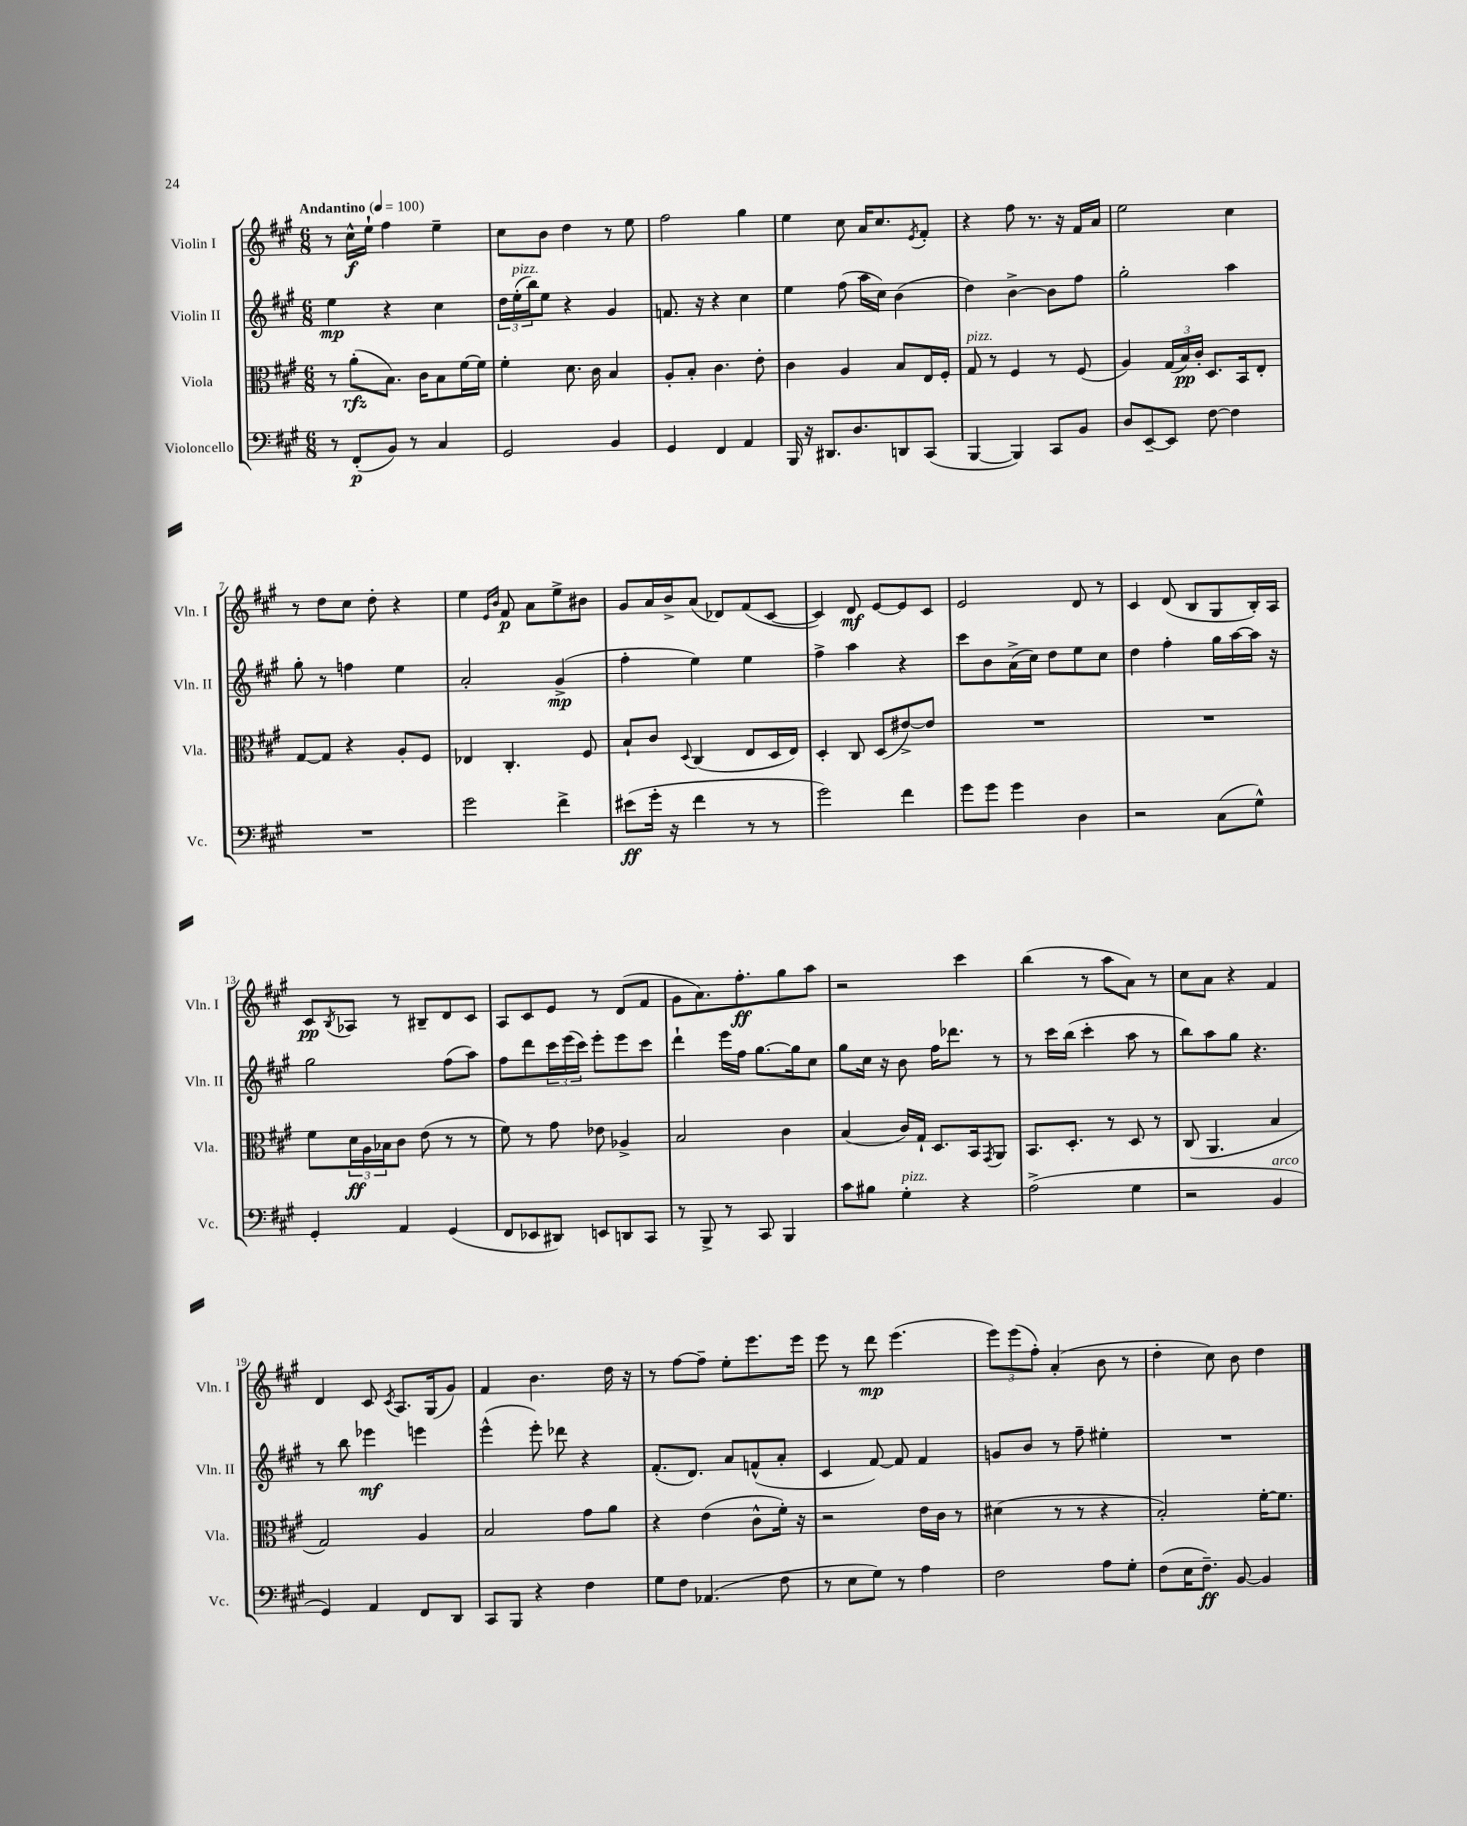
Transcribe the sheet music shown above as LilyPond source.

<<
\new StaffGroup <<
\new Staff = "s0" \with { instrumentName = "Violin I" shortInstrumentName = "Vln. I" } {
    \clef treble \key a \major \numericTimeSignature \time 6/8 \tempo "Andantino" 4 = 100
    r8 cis''16-^\f e''16-! fis''4 e''4-- |
    cis''8 b'8 d''4 r8 e''8 |
    fis''2 gis''4 |
    e''4 cis''8 a'16 cis''8. \acciaccatura { e'8 } fis'8-. |
    r4 fis''8 r8. r16 fis'16 a'16 |
    e''2 cis''4 |
    r8 d''8 cis''8 d''8-. r4 |
    e''4 \grace { e'16 b'16 } fis'8\p a'8 e''8-> bis'8 |
    gis'8 a'16 b'16-> a'8( des'8) fis'8( cis'8~ |
    cis'4) d'8\mf e'8~ e'8 cis'8 |
    e'2 d'8 r8 |
    cis'4 d'8( b8 gis8 b16-.) a16 |
    cis'8\pp \acciaccatura { b8 } aes8 r8 bis8-- d'8 cis'8 |
    a8 cis'8 e'8 r8 d'8( fis'8 |
    gis'8 a'8.) fis''8.-.\ff gis''8 a''8 |
    r2 cis'''4 |
    b''4( r8 a''8 a'8) r8 |
    cis''8 a'8 r4 fis'4 |
    d'4 cis'8 \acciaccatura { cis'8 } a8. gis16( gis'8) |
    fis'4 b'4. d''16 r16 |
    r8 fis''8~ fis''8-- e''8-. e'''8. e'''16 |
    e'''8 r8 d'''8\mp e'''4.( |
    \tuplet 3/2 { e'''8) e'''8( fis''8-.) } a'4-.( b'8 r8 |
    d''4-. cis''8) b'8 d''4 \bar "|." |
}
\new Staff = "s1" \with { instrumentName = "Violin II" shortInstrumentName = "Vln. II" } {
    \clef treble \key a \major \numericTimeSignature \time 6/8
    e''4\mp r4 cis''4 |
    \tuplet 3/2 { d''16 e''16-.^\markup { \italic "pizz." }( b''16) } e''8 r4 gis'4 |
    f'8. r16 r4 cis''4 |
    e''4 fis''8( a''16 cis''16) b'4( |
    d''4) b'4~-> b'8 fis''8 |
    gis''2-. a''4 |
    gis''8-. r8 f''4 e''4 |
    a'2-. gis'4->\mp( |
    fis''4-. e''4) e''4 |
    fis''4-> a''4 r4 |
    cis'''8 b'8 a'16->( cis''16) d''8 e''8 cis''8 |
    d''4 fis''4-. gis''16 a''16~ a''16 r16 |
    gis''2 fis''8( a''8) |
    fis''8 d'''8 \tuplet 3/2 { cis'''16 e'''16( cis'''16) } e'''8-. e'''8 cis'''8 |
    d'''4-! e'''16 fis''16 gis''8.~ gis''16 cis''8 |
    gis''8 cis''16 r16 b'8 fis''16 des'''8. r8 |
    r8 cis'''16 b''16( cis'''4-. a''8 r8 |
    b''8) a''8 gis''8 r4. |
    r8 b''8 ees'''4\mf e'''4 |
    e'''4-^( e'''8-.) des'''8 r4 |
    fis'8.-.( d'8.) a'8 f'8-^( a'8-. |
    cis'4 fis'8~) fis'8 fis'4 |
    g'8 b'8 r8 fis''8-- eis''4-. |
    R2. \bar "|." |
}
\new Staff = "s2" \with { instrumentName = "Viola" shortInstrumentName = "Vla." } {
    \clef alto \key a \major \numericTimeSignature \time 6/8
    r8 a'8-.\rfz( b8.) cis'16 b8 fis'16~ fis'16 |
    fis'4-. d'8. cis'16 b4 |
    a8-. b8-. cis'4. e'8-. |
    cis'4 a4 b8 e16 fis16-. |
    gis8^\markup { \italic "pizz." } r8 fis4 r8 fis8( |
    a4) \tuplet 3/2 { gis16( b16\pp) cis'16-. } d8. b,16 e8-. |
    gis8~ gis8 r4 a8-. fis8 |
    ees4 cis4.-. fis8 |
    b8-! cis'8 \appoggiatura { d8 } cis4( e8 d16 e16) |
    d4-. cis8 d8( eis'8~->) eis'8 |
    R2. |
    R2. |
    fis'8 \tuplet 3/2 { d'16\ff a16 bes16 } cis'8 e'8( r8 r8 |
    fis'8) r8 gis'8 ees'8 aes4-> |
    b2 cis'4 |
    b4( cis'16) gis16-! d8. b,16 \acciaccatura { gis,8 } a,8 |
    b,8. d8.-. r8 d8 r8 |
    cis8( a,4. b4 |
    gis2) a4 |
    b2 gis'8 a'8 |
    r4 e'4( cis'8-^ fis'16-.) r16 |
    r2 e'16 cis'16 r8 |
    dis'4( r8 r8 r4 |
    b2-.) fis'16~-. fis'8. \bar "|." |
}
\new Staff = "s3" \with { instrumentName = "Violoncello" shortInstrumentName = "Vc." } {
    \clef bass \key a \major \numericTimeSignature \time 6/8
    r8 fis,8-.\p( b,8) r8 cis4 |
    gis,2 b,4 |
    gis,4 fis,4 a,4 |
    b,,16 r16 dis,8. d8. d,8 cis,8( |
    b,,4~ b,,4) cis,8 b,8 |
    d8 e,8~-- e,8 fis8~ fis4 |
    R2. |
    gis'2 fis'4-> |
    eis'8\ff( gis'16-. r16 fis'4 r8 r8 |
    gis'2) fis'4 |
    gis'8 gis'8 gis'4 d4 |
    r2 cis8( gis8-^) |
    gis,4-. a,4 gis,4( |
    fis,8 ees,8 dis,8) e,8 d,8 cis,8 |
    r8 b,,8-> r8 cis,8 b,,4 |
    cis'8 bis8 gis4-.^\markup { \italic "pizz." } r4 |
    a2->( gis4 |
    r2 b,4^\markup { \italic "arco" } |
    gis,4) a,4 fis,8 d,8 |
    cis,8 b,,8 r4 fis4 |
    gis8 fis8 aes,4.( fis8 |
    r8 e8 gis8) r8 a4 |
    fis2 a8 gis8-. |
    fis8( e16 fis8.--\ff) b,8~ b,4 \bar "|." |
}
>>
>>
